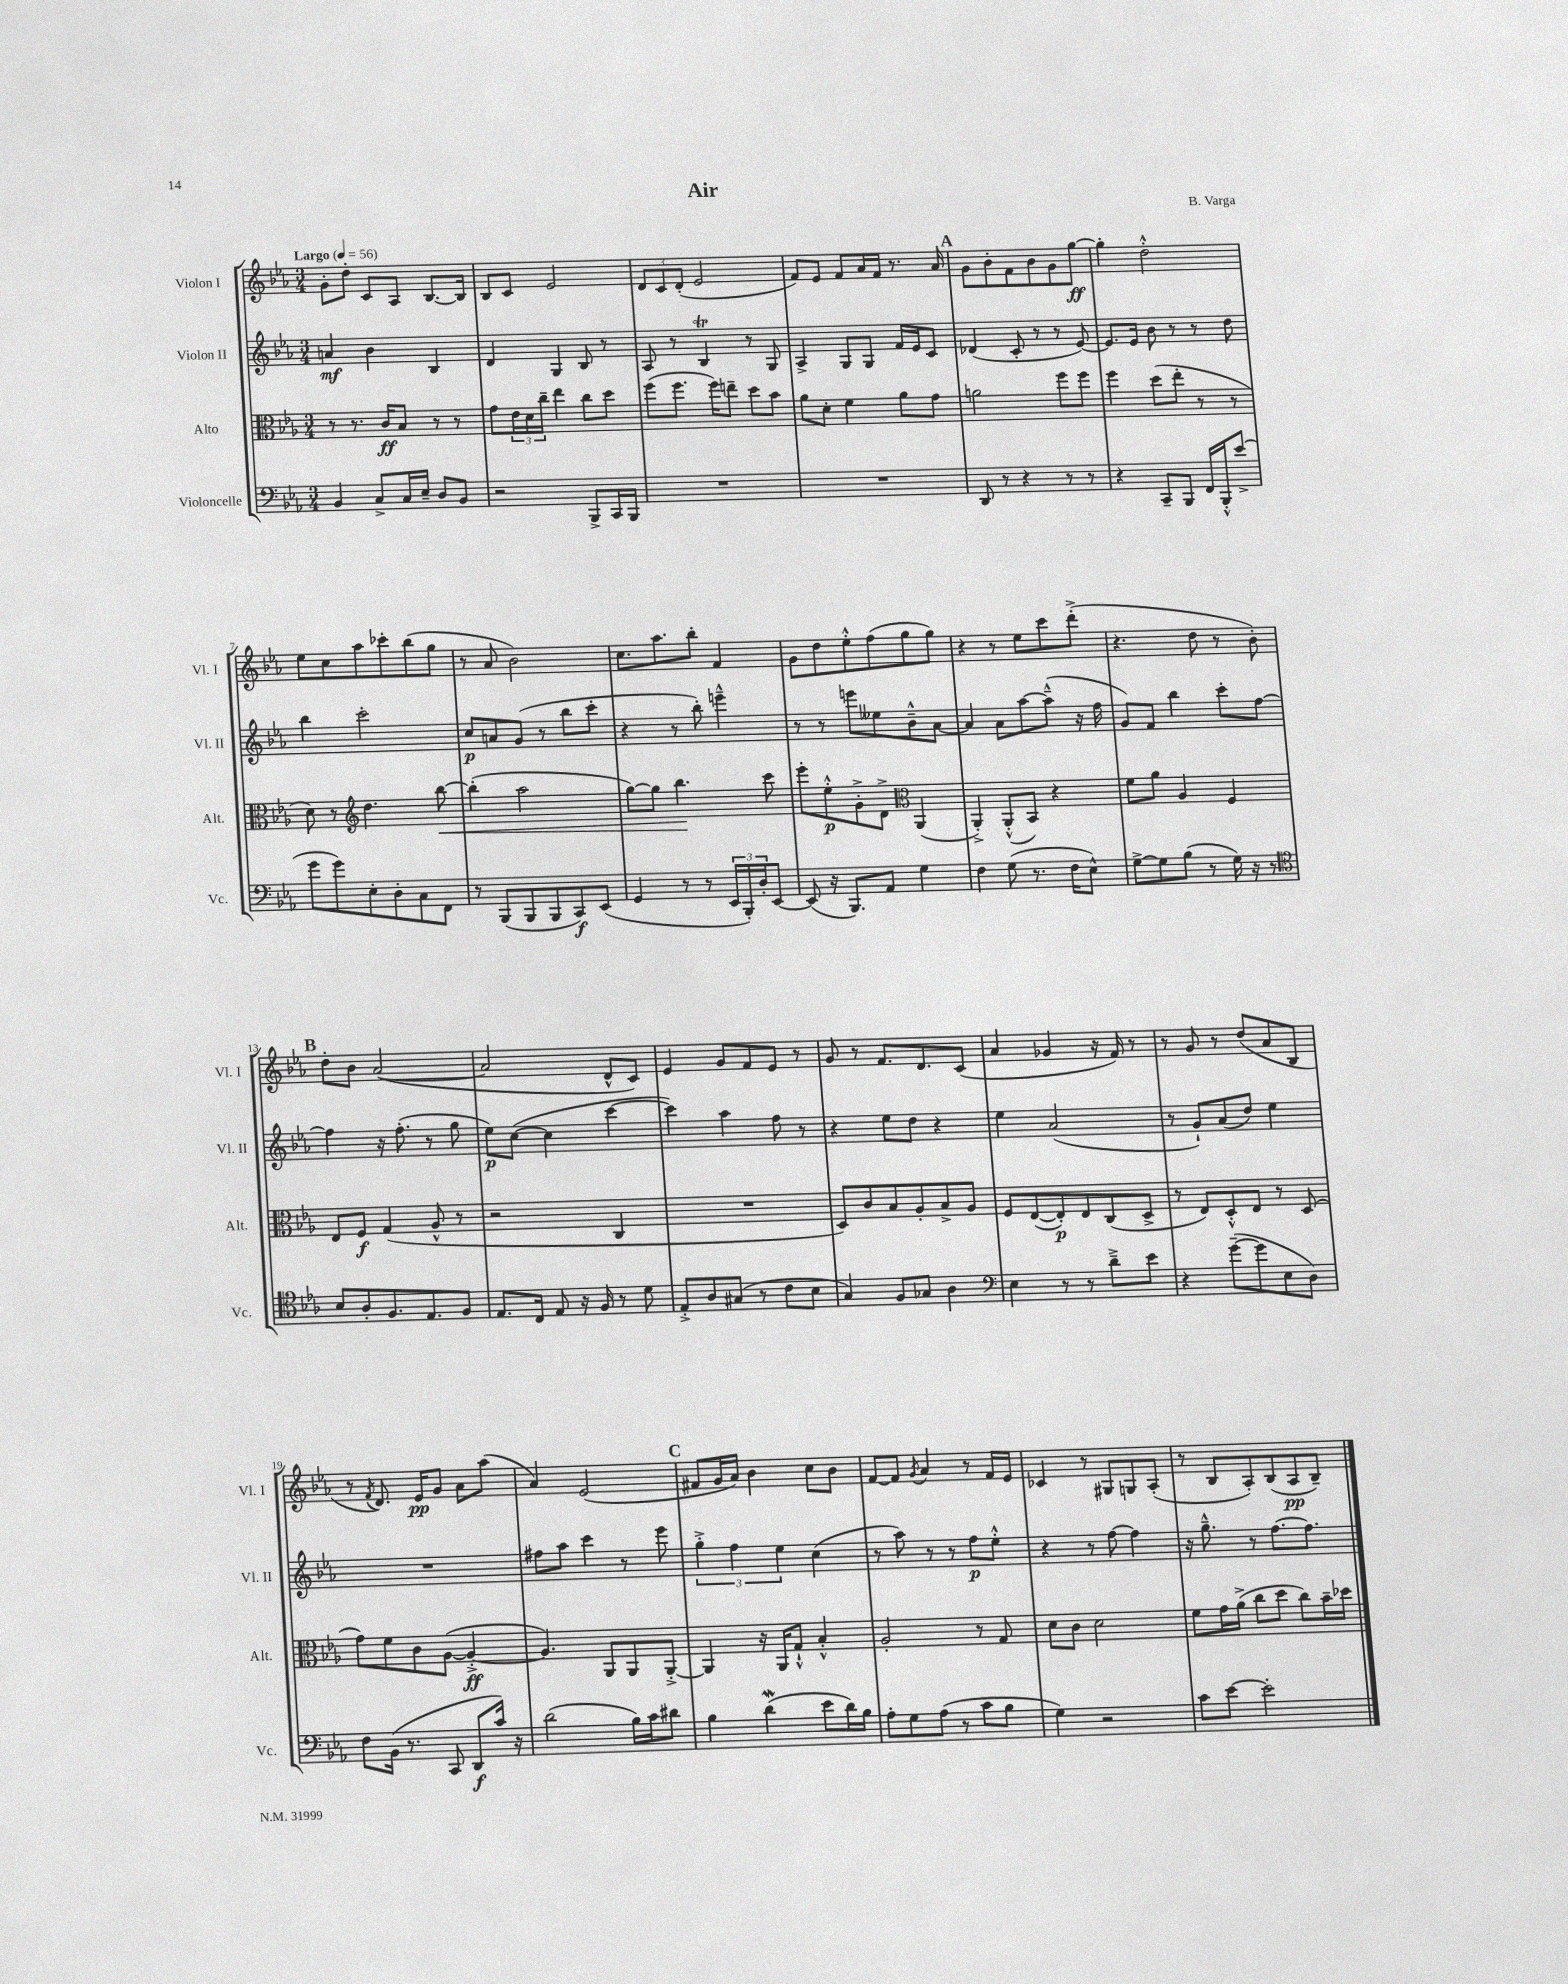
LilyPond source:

\header { title = "Air" composer = "B. Varga" }
<<
\new StaffGroup <<
\new Staff = "s0" \with { instrumentName = "Violon I" shortInstrumentName = "Vl. I" } {
    \clef treble \key ees \major \numericTimeSignature \time 3/4 \tempo "Largo" 4 = 56
    g'8-. d''8-. c'8 aes8 bes8.~ bes16 |
    bes8 c'8 ees'2 |
    \tuplet 3/2 { d'8 c'8 d'8-.( } ees'2 |
    f'8) ees'8 f'8 aes'16 f'16 r8. aes'16 |
    \mark \markup { \bold "A" } g'8 bes'8-. f'8 bes'8 g'8 g''8~\ff |
    g''4-. d''2-.-^ |
    ees''8 c''8 aes''8 ces'''8-. bes''8( g''8 |
    r8 aes'8 bes'2) |
    c''8. aes''8. bes''8-. f'4 |
    g'8 d''8 ees''8-.-^ f''8( g''8 g''8) |
    r4 r8 ees''8 c'''8 d'''8-.->( |
    r4. d''8 r8 bes'8-.) |
    \mark \markup { \bold "B" } d''8-. bes'8 aes'2~( |
    aes'2 d'8-^ c'8) |
    ees'4 g'8 f'8 ees'8 r8 |
    g'8 r8 f'8. d'8. c'8( |
    aes'4 ges'4 r16 f'16) r8 |
    r8 g'8 r8 d''8( aes'8 bes8 |
    r8 \acciaccatura { f'8 } d'8.) ees'16\pp g'8 aes'8 aes''8( |
    aes'4) ees'2( |
    \mark \markup { \bold "C" } fis'8 g'16 aes'16) bes'4 c''8 bes'8 |
    f'8~ f'8 \acciaccatura { g'8 } aes'4 r8 f'16 ees'16 |
    ces'4 r8 gis8 g8 aes8-.( |
    r8 bes8 aes8-.) bes8( aes8\pp bes8--) \bar "|." |
}
\new Staff = "s1" \with { instrumentName = "Violon II" shortInstrumentName = "Vl. II" } {
    \clef treble \key ees \major \numericTimeSignature \time 3/4
    a'4\mf bes'4 bes4 |
    d'4 g4 bes8 r8 |
    aes8 r8 bes4\trill r8 g8 |
    aes4-> g8 g8 f'16 ees'16 c'8 |
    \mark \markup { \bold "A" } des'4( c'8-. r8 r8 ees'8~) |
    ees'8. ees'16 bes'8 r8 r8 d''8 |
    bes''4 c'''2-. |
    c''8\p a'8 g'8( r8 bes''8 c'''8-. |
    r4 r8 bes''8-.) e'''4---^ |
    r8 r8 e'''8 eeses''8 bes'8---^ aes'8~ |
    aes'4 aes'8 aes''8~ aes''8---^( r16 f''16 |
    g'8) f'8 bes''4 c'''8-. f''8~ |
    \mark \markup { \bold "B" } f''4 r16 f''8.-.( r8 g''8 |
    ees''8\p) c''8~( c''4 c'''4~ |
    c'''4) aes''4 f''8 r8 |
    r4 ees''8 d''8 r4 |
    ees''4 aes'2( |
    r8 g'8-!) aes'8( d''8) ees''4 |
    R2. |
    fis''8 aes''8 c'''4 r8 ees'''8 |
    \mark \markup { \bold "C" } \tuplet 3/2 { g''4-.-> f''4 ees''4 } c''4( |
    r8 aes''8) r8 r8 f''8\p ees''8-.-^ |
    r4 r8 f''8~ f''4 |
    r16 g''8.---^ r8 f''8.~ f''8. \bar "|." |
}
\new Staff = "s2" \with { instrumentName = "Alto" shortInstrumentName = "Alt." } {
    \clef alto \key ees \major \numericTimeSignature \time 3/4
    r8 r8. c'16\ff bes8 r8 r8 |
    g'8 \tuplet 3/2 { ees'16 d'16 c''16-- } ees''4 c''8 d''8 |
    f''8( f''8. f''16) e''8-- d''8 bes'8 |
    aes'8 d'8-. f'4 aes'8 g'8 |
    \mark \markup { \bold "A" } a'2 f''8 f''8 |
    f''4 d''8( ees''8-. r8 r8 |
    d'8) r8 \clef treble d''4. bes''8~\< |
    bes''4-.( aes''2 |
    g''8~) g''8 bes''4.\! c'''8 |
    ees'''8-. ees''8-.-^\p g'8-.-> d'8-> \clef alto aes,4( |
    aes,4-.->) aes,8-.-^( bes,8) r4 |
    f'8 aes'8 aes4 f4 |
    \mark \markup { \bold "B" } ees8 f8\f g4( aes8-^ r8 |
    r2 c4 |
    R2. |
    d8) c'8 bes8 aes8-. bes8-> aes8 |
    f8 ees8~( ees8-.\p) ees8 c8( d8-> |
    r8 ees8) d8-.-^ ees8 r8 d8( |
    g'8) f'8 c'8 aes8~( aes4~-.->\ff |
    aes4.) aes,8 aes,8 aes,8~-.-> |
    \mark \markup { \bold "C" } aes,4 r16 aes,16 g8-!-^ bes4-.-^ |
    aes2-. r8 g8 |
    d'8 c'8 d'2 |
    f'8 g'16 aes'16->( c''8 d''8 c''8) bes'16-- des''16 \bar "|." |
}
\new Staff = "s3" \with { instrumentName = "Violoncelle" shortInstrumentName = "Vc." } {
    \clef bass \key ees \major \numericTimeSignature \time 3/4
    bes,4 c8-> c16 ees16-- d8 bes,8 |
    r2 bes,,8-> c,16 bes,,16 |
    R2. |
    R2. |
    \mark \markup { \bold "A" } d,8 r8 r4 r8 r8 |
    r4 c,8-- bes,,8 f,16 bes,,16-.-^ ees'8->( |
    g'8 g'8) ees8-. d8-. c8 f,8 |
    r8 bes,,8( bes,,8 bes,,8 c,8\f) ees,8( |
    g,4 r8 r8 \tuplet 3/2 { ees,16 bes,,16-.) d16-. } ees,8~ |
    ees,8( r16 bes,,8.) aes,8 g4 |
    f4 g8( r8. f16 ees8-^) |
    g8~-> g8 bes8( r8 g16) r16 r8 |
    \mark \markup { \bold "B" } \clef tenor bes8 aes8-. f8. ees8. f8 |
    ees8. c16 ees8 r16 f16 r8 d'8 |
    ees8-.-> aes8 gis8( r8 c'8 bes8 |
    g4) f8 ges8 aes4 |
    \clef bass ees4 r8 r8 d'8---> ees'8 |
    r4 g'8~--( g'8 ees8 d8) |
    f8 bes,16( r8. c,8 d,8\f c'16) r16 |
    d'2( bes16) c'16 dis'8 |
    \mark \markup { \bold "C" } bes4 d'4\mordent( ees'8 d'16) bes16 |
    aes8-. g8 aes8( r8 c'8 bes8 |
    g4) r2 |
    c'8 ees'8~ ees'2-. \bar "|." |
}
>>
>>
